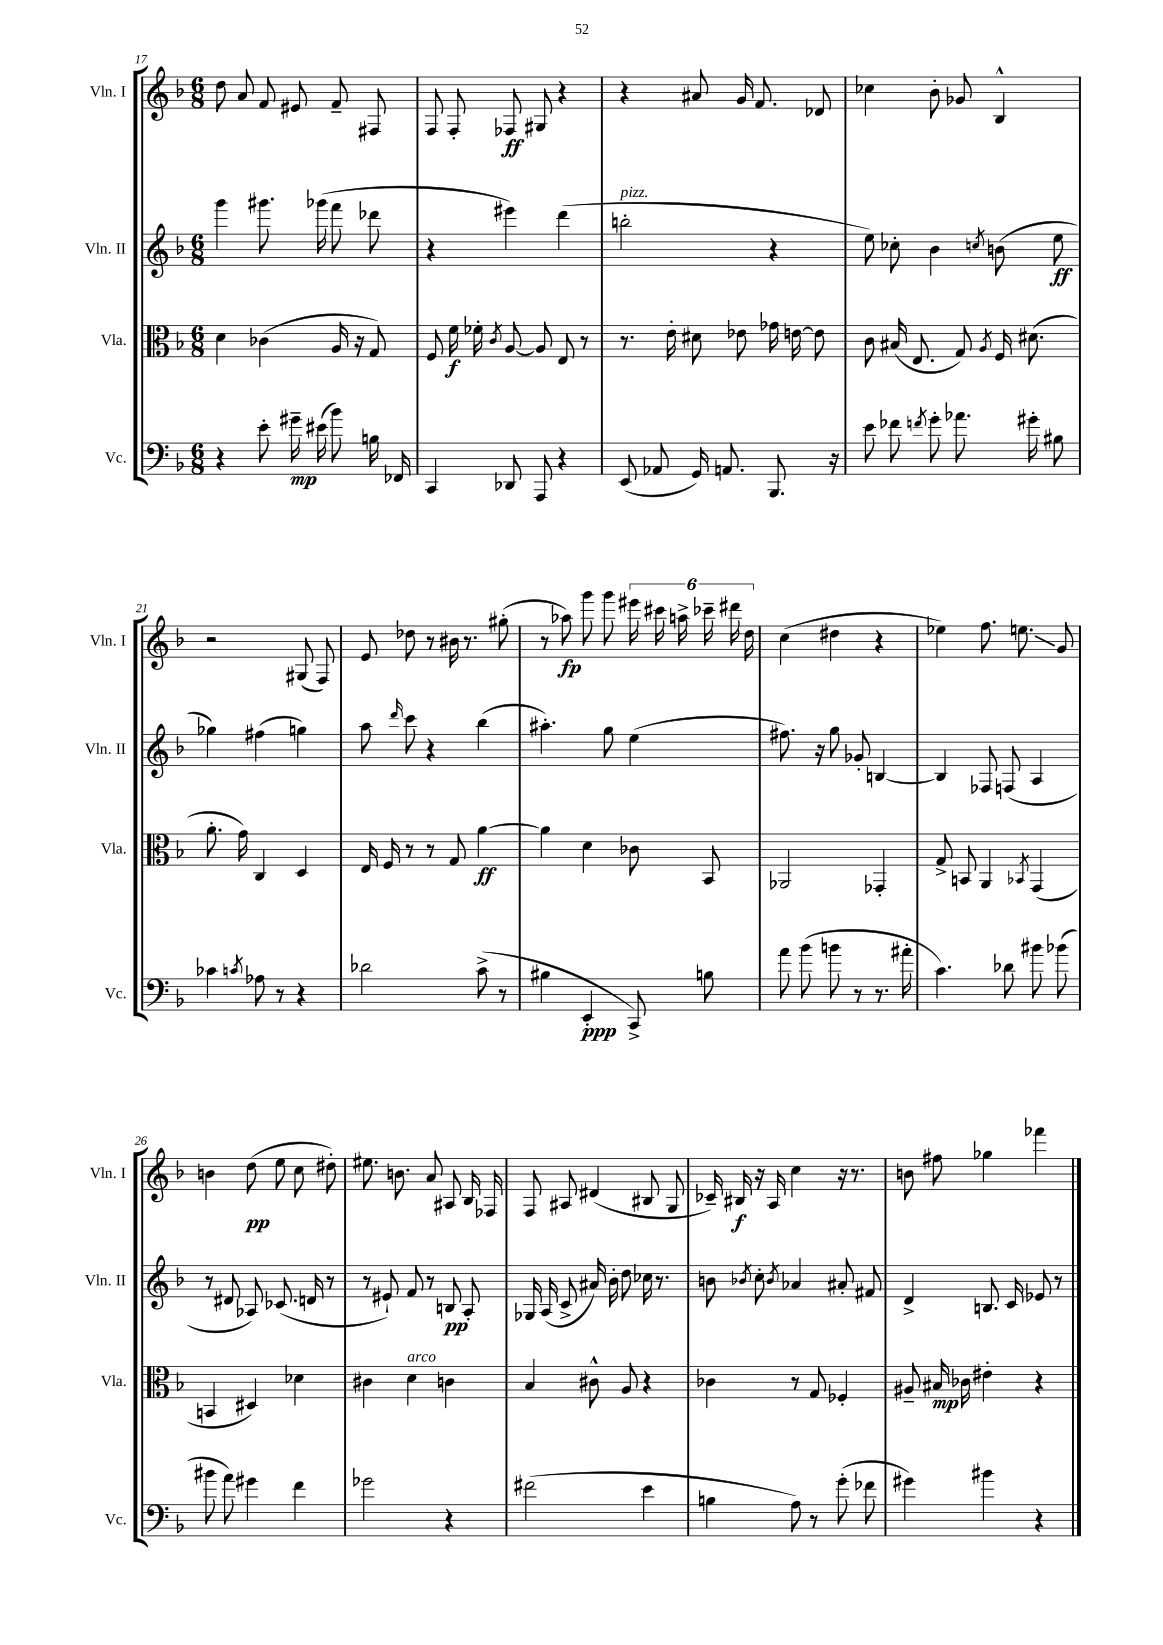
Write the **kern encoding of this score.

**kern	**kern	**kern	**kern
*staff4	*staff3	*staff2	*staff1
*clefF4	*clefC3	*clefG2	*clefG2
*k[b-]	*k[b-]	*k[b-]	*k[b-]
*M6/8	*M6/8	*M6/8	*M6/8
4r	4d	4ggg	8dd
.	.	.	8a
8e'	(4c-	8.ggg#	8f
16g#~	.	.	8e#
(16e#	.	(16ggg-	.
8b-)	16A	8fff	8f~
.	16r	.	.
16B	8G)	8ddd-	8F#
16FF-	.	.	.
=	=	=	=
4CC	8F	4r	8F
.	16f	.	8F'
.	16f-'	.	.
.	8qc	.	.
8DD-	[8A	4eee#)	8F-
8AAA	8A]	.	8G#
4r	8E	(4ddd	4r
.	8r	.	.
=	=	=	=
(8EE	8.r	2bb'	4r
8AA-	.	.	.
.	16e'	.	.
16GG)	8d#	.	8a#
8.AA	.	.	.
.	8e-	.	16g
.	.	.	8.f
8.BBB-	16g-	4r	.
.	[16e	.	.
.	8e]	.	8d-
16r	.	.	.
=	=	=	=
8e	8c	8ee)	4cc-
8f-	(16B#	8cc-'	.
.	8.E	.	.
8qf	.	.	.
8g'	.	4b-	8b-'
8.a-	8G)	.	8g-
.	8qA	8qcc	.
.	16F	(8b	4B-^^
16g#'	(8.d#	.	.
8B#	.	8ee	.
=	=	=	=
4c-	8.a'	4gg-)	2r
.	16g)	.	.
8qc	.	.	.
8A-	4C	(4ff#	.
8r	.	.	.
4r	4D	4gg)	(8G#
.	.	.	8F)
=	=	=	=
2d-	16E	8aa	8e
.	16F	.	.
.	.	16qqddd	.
.	8r	8ccc	8dd-
.	8r	4r	8r
.	8G	.	16b#
.	.	.	8.r
(8c^	[4a	(4bb-	.
8r	.	.	(8gg#'
=	=	=	=
4B#	4a]	4.aa#')	8r
.	.	.	8aa-)
4EE'	4d	.	8ggg
.	.	8gg	8ggg
8CC^)	8c-	(4ee	24eee#
.	.	.	24ccc#
.	.	.	24aa^
8B	8BB-	.	24ccc-~
.	.	.	24ddd#
.	.	.	24dd
=	=	=	=
8a	2AA-	8.ff#)	(4cc
(8b-	.	.	.
.	.	16r	.
8b	.	8gg	4dd#
8r	.	8g-'	.
8.r	4GG-'	[4B	4r
16a#'	.	.	.
=	=	=	=
4.c)	8G^	4B]	4ee-)
.	8BB	.	.
.	4AA	8F-	8.ff
8d-	.	(8F	.
.	.	.	8.ee
.	8qBB-	.	.
8b#	(4GG	4A	.
(8b-	.	.	8g
=	=	=	=
8b#	4BB	8r	4b
8a)	.	8d#	.
4g#	4D#)	8A-)	(8dd
.	.	(8.c-	8ee
4f	4d-	.	8cc
.	.	16d	.
.	.	8r	8dd#')
=	=	=	=
2g-	4c#	8r	8.ee#
.	.	8e#`)	.
.	.	.	8.b
.	4d	8f	.
.	.	8r	8a
4r	4c	8B	8A#
.	.	8A'	16B-
.	.	.	16F-
=	=	=	=
(2f#	4B-	16G-	8F
.	.	(16A	.
.	.	8c^	8A#
.	8c#^^	16a#)	(4d#
.	.	16b-'	.
.	8A	8dd	.
4e	4r	16cc-	8B#
.	.	8.r	.
.	.	.	8G
=	=	=	=
4B	4c-	8b	16c-~)
.	.	.	16B#
.	.	8qb-	.
.	.	8cc'	16r
.	.	.	16A
.	.	8qb-	.
8A)	8r	4a-	4cc
8r	8G	.	.
(8g'	4F-'	8a#'	16r
.	.	.	8.r
8f-	.	8f#	.
=	=	=	=
4g#)	8A#~	4d^	8b
.	16B#	.	8ff#
.	16c-	.	.
4b#	4e#'	8.B	4gg-
.	.	16c	.
4r	4r	8e-	4fff-
.	.	8r	.
==	==	==	==
*-	*-	*-	*-
